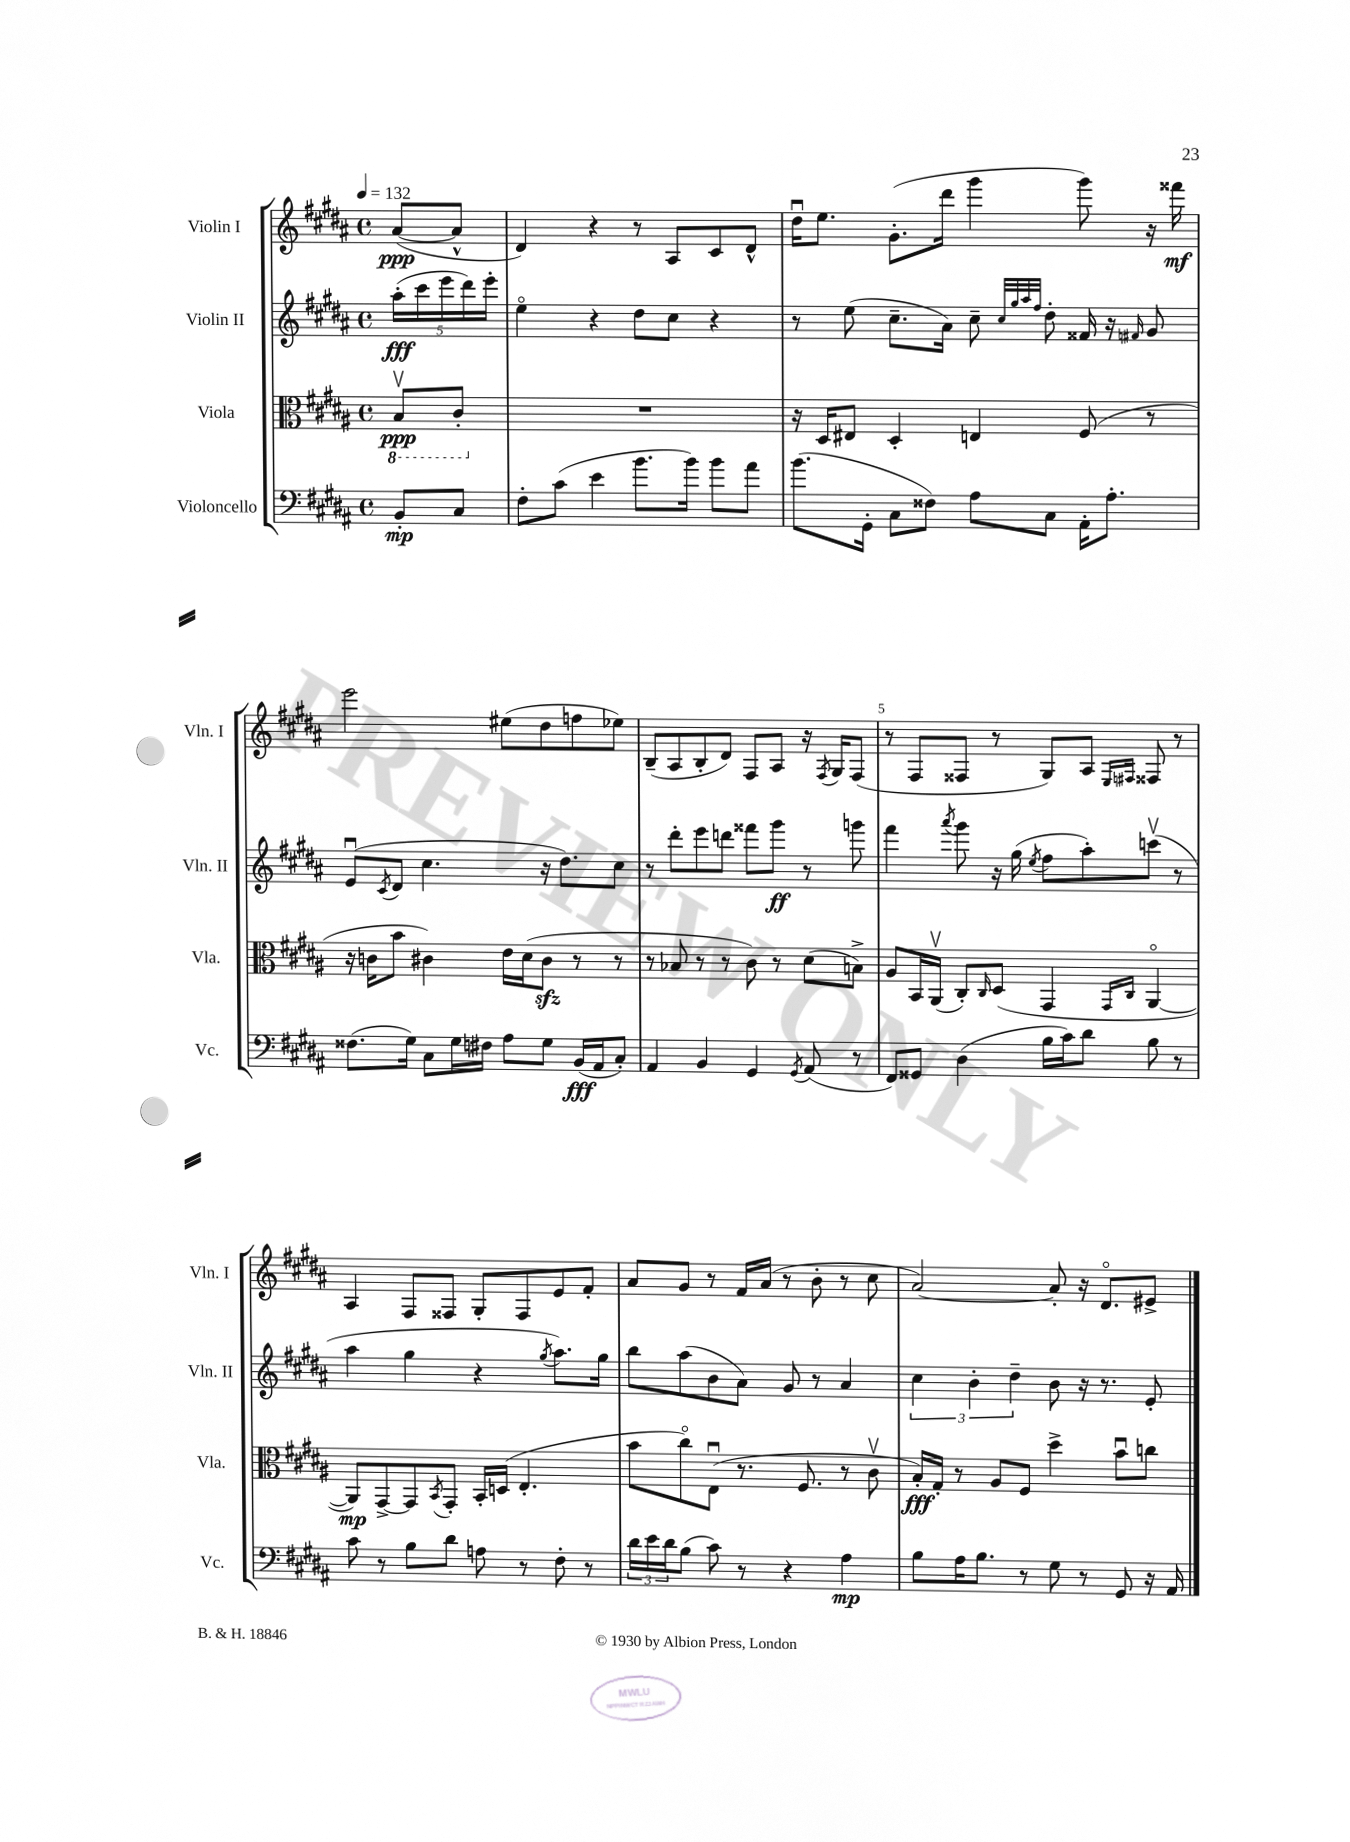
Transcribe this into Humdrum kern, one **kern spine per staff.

**kern	**dynam	**kern	**dynam	**kern	**dynam	**kern	**dynam
*part4	*part4	*part3	*part3	*part2	*part2	*part1	*part1
*staff4	*staff4	*staff3	*staff3	*staff2	*staff2	*staff1	*staff1
*I"Violoncello	*	*I"Viola	*	*I"Violin II	*	*I"Violin I	*
*I'Vc.	*	*I'Vla.	*	*I'Vln. II	*	*I'Vln. I	*
*clefF4	*	*clefC3	*	*clefG2	*	*clefG2	*
*k[f#c#g#d#a#]	*	*k[f#c#g#d#a#]	*	*k[f#c#g#d#a#]	*	*k[f#c#g#d#a#]	*
*M4/4	*	*M4/4	*	*M4/4	*	*M4/4	*
*met(c)	*	*met(c)	*	*met(c)	*	*met(c)	*
*MM132	*	*MM132	*	*MM132	*	*MM132	*
*	*	*8ba	*	*	*	*	*
=	=	=	=	=	=	=	=
8BB'/L	mp	8BBv/L	ppp	(20aa#'\LL	fff	([8a#/L	ppp
.	.	.	.	20ccc#\	.	.	.
.	.	.	.	20eee\	.	.	.
8C#/J	.	8C#'/J	.	.	.	8a#^^/J]	.
.	.	.	.	20ddd#\)	.	.	.
.	.	.	.	20eee'\JJ	.	.	.
=1	=1	=1	=1	=1	=1	=1	=1
*	*	*X8ba	*	*	*	*	*
8F#'\L	.	1r	.	4ee\	.	4d#/)	.
(8c#\J	.	.	.	.	.	.	.
4e\	.	.	.	4r	.	4r	.
8.b\L	.	.	.	8dd#\L	.	8r	.
.	.	.	.	8cc#\J	.	8A#/L	.
16b\Jk)	.	.	.	.	.	.	.
8b\L	.	.	.	4r	.	8c#/	.
8a#\J	.	.	.	.	.	8d#^^/J	.
=2	=2	=2	=2	=2	=2	=2	=2
(8.b\L	.	16r	.	8r	.	16dd#u\KL	.
.	.	16D#/KL	.	.	.	8.ee\J	.
.	.	8E#X/J	.	(8ee\	.	.	.
16GG#'\Jk	.	.	.	.	.	.	.
8C#\L	.	4D#'/	.	8.cc#~\L	.	(8.g#'\L	.
8F##X\J)	.	.	.	.	.	.	.
.	.	.	.	16a#\Jk)	.	16ddd#\Jk	.
8A#\L	.	4En/	.	8cc#~\	.	4ggg#\	.
.	.	.	.	32qqcc#/LLL	.	.	.
.	.	.	.	32qqgg#/	.	.	.
.	.	.	.	32qqaa#/	.	.	.
.	.	.	.	32qqff#/JJJ	.	.	.
8C#\J	.	.	.	8dd#'\	.	.	.
16AA#'\KL	.	(8F#/	.	16f##X/	.	8ggg#\)	.
8.A#'\J	.	.	.	16r	.	.	.
.	.	.	.	16qqf#X/	.	.	.
.	.	8r	.	8g#/	.	16r	.
.	.	.	.	.	.	16fff##X\	mf
!!LO:LB:g=z
=3	=3	=3	=3	=3	=3	=3	=3
(8.F##X\L	.	16r	.	(8eu/L	.	2eee\	.
.	.	16cn\KL	.	.	.	.	.
.	.	.	.	8qc#/	.	.	.
.	.	8b\J	.	8d#/J	.	.	.
16G#\Jk)	.	.	.	.	.	.	.
8C#\L	.	4c#X\)	.	4.cc#\	.	.	.
16G#\L	.	.	.	.	.	.	.
16F#X\JJ	.	.	.	.	.	.	.
8A#\L	.	16e\LL	.	.	.	(8ee#X\L	.
.	.	(16d#\J	.	.	.	.	.
8G#\J	.	8c#zz\J	.	16r	.	8dd#\	.
.	.	.	.	8.dd#\L)	.	.	.
(16BB/LL	fff	8r	.	.	.	8ffn\	.
16AA#/J	.	.	.	.	.	.	.
8C#'/J)	.	8r	.	8cc#\J	.	8ee-X\J)	.
=4	=4	=4	=4	=4	=4	=4	=4
4AA#/	.	8r	.	8r	.	(8B~/L	.
.	.	8B-X/	.	8ddd#'\L	.	8A#/	.
4BB/	.	8r	.	8eee\	.	8B'/	.
.	.	8r	.	8dddn\J	.	8d#/J)	.
4GG#/	.	8c#\)	.	8fff##X\L	.	8F#/L	.
.	.	8r	.	8ggg#\J	ff	8A#/J	.
8qGG#/	.	.	.	.	.	.	.
(8AA#/	.	(8d#\L	.	8r	.	16r	.
.	.	.	.	.	.	8qF#/	.
.	.	.	.	.	.	16G#/KL	.
8r	.	8Bn^\J)	.	8gggn\	.	(8F#/J	.
=5	=5	=5	=5	=5	=5	=5	=5
8FF#/L)	.	8A#/L	.	4fff#\	.	8r	.
8GG##X/J	.	16BB/L	.	.	.	8F#/L	.
.	.	(16AA#v/JJ	.	.	.	.	.
.	.	.	.	8qaaa#/	.	.	.
(4D#\	.	8C#'/L)	.	8ggg#\	.	8F##X/J	.
.	.	16qqC#/	.	.	.	.	.
.	.	(8D#/J	.	16r	.	8r	.
.	.	.	.	(16gg#\	.	.	.
.	.	.	.	8qee/	.	.	.
16B\LL	.	4GG#/	.	8ff#\L	.	8G#/L)	.
16c#\J)	.	.	.	.	.	.	.
8d#\J	.	.	.	8aa#'\)	.	8A#/J	.
.	.	16qqGG#/LL	.	.	.	16qqE/LL	.
.	.	16qqC#/JJ	.	.	.	16qqF#X/JJ	.
8B\	.	[4AA#/	.	(8cccnv\J	.	8F##X/	.
8r	.	.	.	8r	.	8r	.
!!LO:LB:g=z
=6	=6	=6	=6	=6	=6	=6	=6
8c#\	.	8AA#/L])	mp	4aa#\	.	4A#/	.
8r	.	[8GG#^/	.	.	.	.	.
8B\L	.	8GG#/]	.	4gg#\	.	8F#/L	.
.	.	8qBB/	.	.	.	.	.
8d#\J	.	8GG#'/J	.	.	.	8F##X/J	.
8An\	.	16BB'/LL	.	4r	.	8G#'/L	.
.	.	(16Dn/JJ	.	.	.	.	.
8r	.	4.E'/	.	.	.	8F##/	.
.	.	.	.	8qgg#/	.	.	.
8F#'\	.	.	.	8.aa#\L)	.	8e/	.
8r	.	.	.	.	.	8f#'/J	.
.	.	.	.	16gg#\Jk	.	.	.
=7	=7	=7	=7	=7	=7	=7	=7
24d#\LL	.	8b\L	.	8bb\L	.	8a#/L	.
24e\	.	.	.	.	.	.	.
24d#\J	.	.	.	.	.	.	.
(8B\J	.	8cc#\)	.	(8aa#\	.	8g#/J	.
8c#\)	.	(8Eu\J	.	8b\	.	8r	.
8r	.	8.r	.	8a#\J)	.	16f#/LL	.
.	.	.	.	.	.	(16a#/JJ	.
4r	.	.	.	8g#/	.	8r	.
.	.	8.F#/	.	.	.	.	.
.	.	.	.	8r	.	8b'\	.
4A#\	mp	8r	.	4a#/	.	8r	.
.	.	8c#v\	.	.	.	8cc#\	.
=8	=8	=8	=8	=8	=8	=8	=8
8B\L	.	16B'/LL)	fff	6cc#\	.	[2a#/)	.
.	.	16G#'/JJ	.	.	.	.	.
16A#\K	.	8r	.	.	.	.	.
.	.	.	.	6b'\	.	.	.
8.B\J	.	.	.	.	.	.	.
.	.	8A#/L	.	.	.	.	.
.	.	.	.	6dd#~\	.	.	.
8r	.	8F#/J	.	.	.	.	.
8G#\	.	4dd#^\	.	8b\	.	8a#'/]	.
8r	.	.	.	16r	.	16r	.
.	.	.	.	8.r	.	8.d#/L	.
8GG#/	.	8bu\L	.	.	.	.	.
16r	.	8ccn\J	.	8e'/	.	8e#X^/J	.
16AA#/	.	.	.	.	.	.	.
==	==	==	==	==	==	==	==
*-	*-	*-	*-	*-	*-	*-	*-
